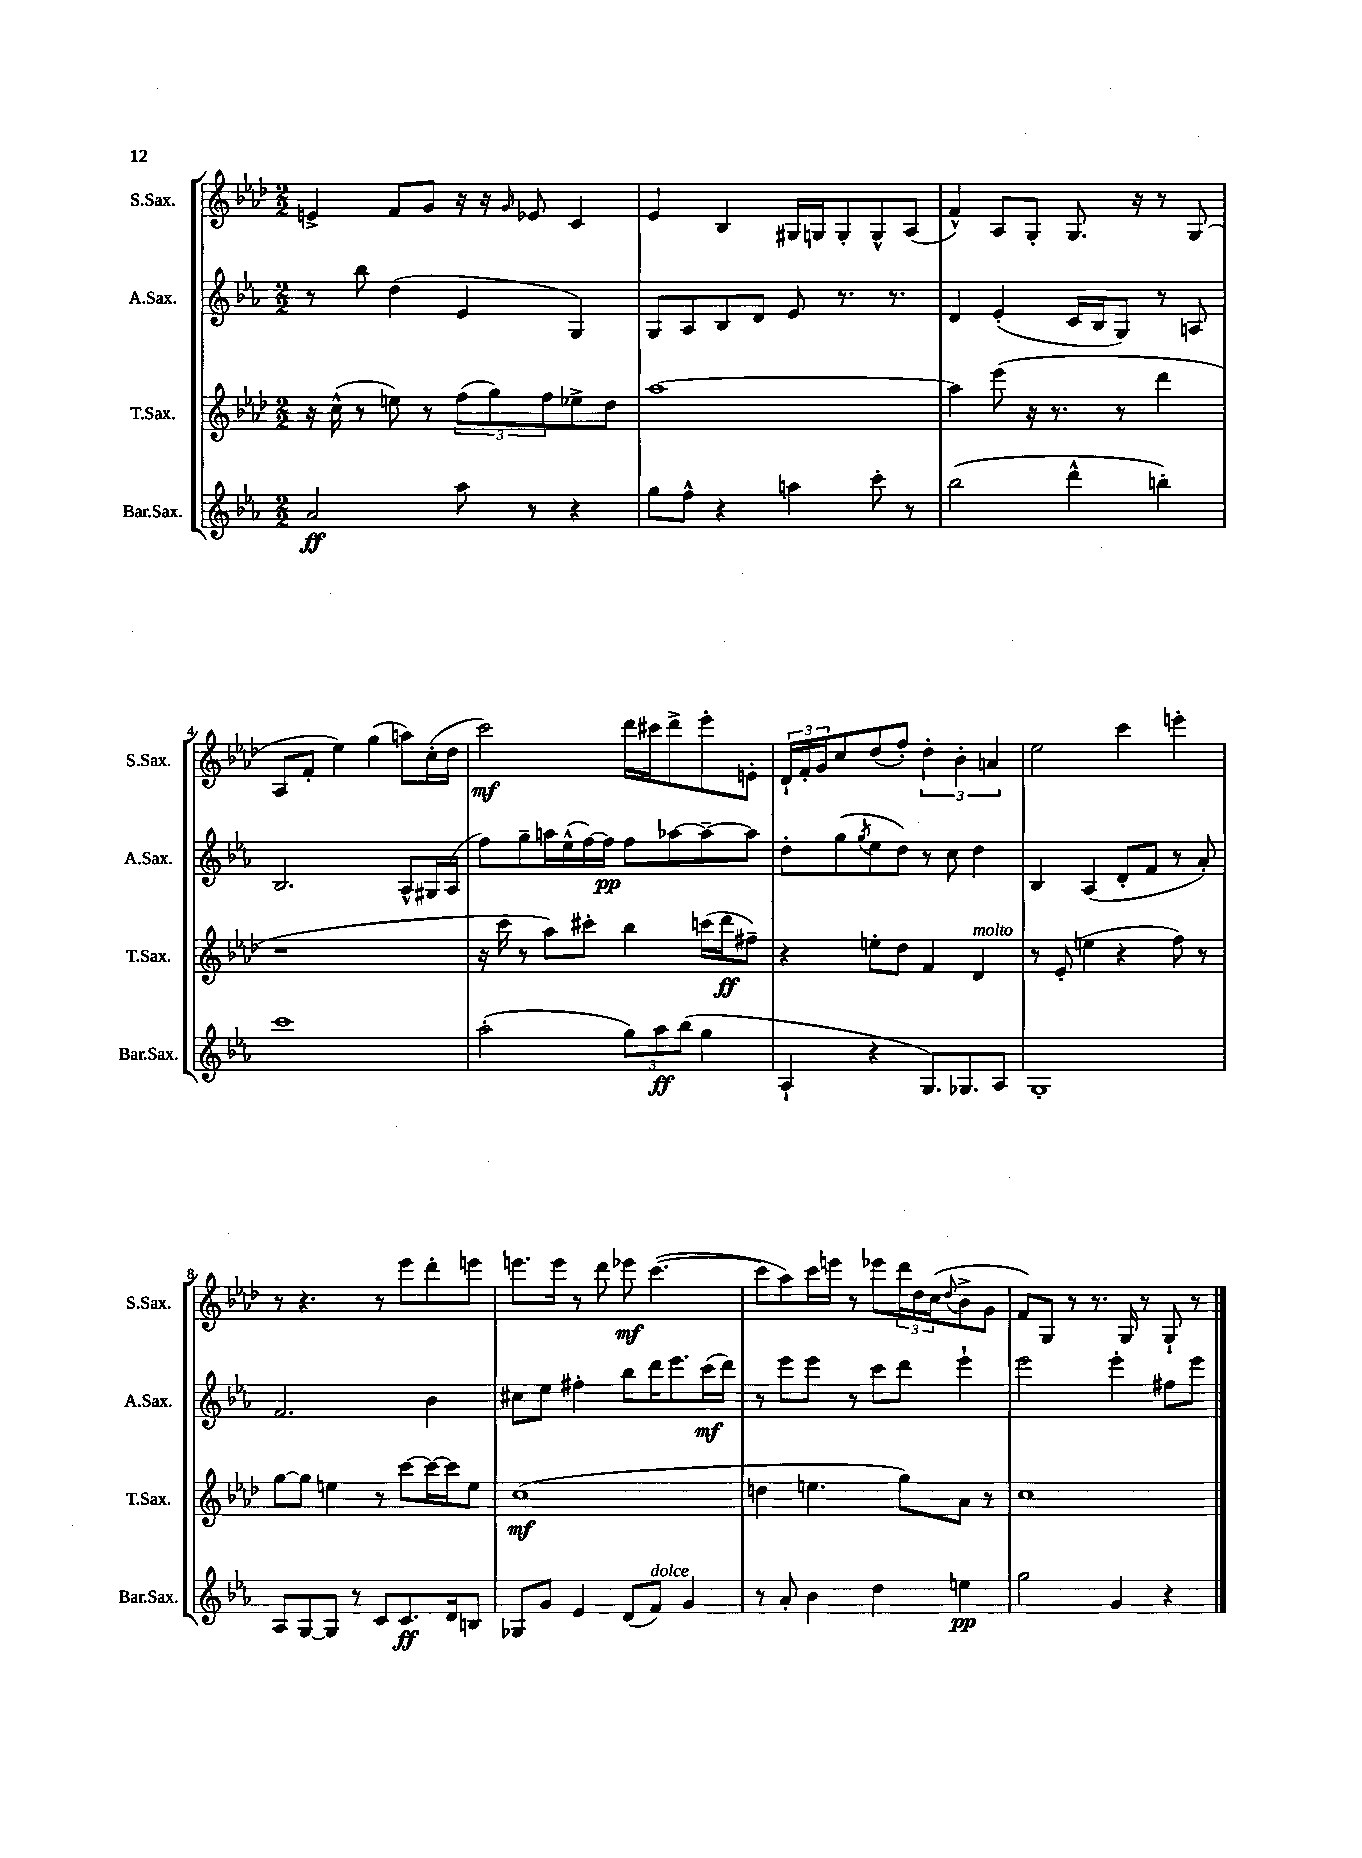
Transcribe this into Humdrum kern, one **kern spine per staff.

**kern	**dynam	**kern	**dynam	**kern	**dynam	**kern	**dynam
*part4	*part4	*part3	*part3	*part2	*part2	*part1	*part1
*staff4	*staff4	*staff3	*staff3	*staff2	*staff2	*staff1	*staff1
*I"Bar.Sax.	*	*I"T.Sax.	*	*I"A.Sax.	*	*I"S.Sax.	*
*I'Bar.Sax.	*	*I'T.Sax.	*	*I'A.Sax.	*	*I'S.Sax.	*
*clefG2	*	*clefG2	*	*clefG2	*	*clefG2	*
*k[b-e-a-]	*	*k[b-e-a-d-]	*	*k[b-e-a-]	*	*k[b-e-a-d-]	*
*M2/2	*	*M2/2	*	*M2/2	*	*M2/2	*
=1	=1	=1	=1	=1	=1	=1	=1
2a-/	ff	16r	.	8r	.	4en^/	.
.	.	(16cc^^\	.	.	.	.	.
.	.	8r	.	8bb-\	.	.	.
.	.	8een\)	.	(4dd\	.	8f/L	.
.	.	8r	.	.	.	8g/J	.
8aa-\	.	(12ff\L	.	4e-/	.	16r	.
.	.	.	.	.	.	16r	.
.	.	12gg\)	.	.	.	.	.
.	.	.	.	.	.	16qqg/	.
8r	.	.	.	.	.	8e-X/	.
.	.	12ff\	.	.	.	.	.
4r	.	8ee-X^\	.	4G/)	.	4c/	.
.	.	8dd-\J	.	.	.	.	.
=2	=2	=2	=2	=2	=2	=2	=2
8gg\L	.	[1aa-	.	8G/L	.	4e-/	.
8ff^^\J	.	.	.	8A-/	.	.	.
4r	.	.	.	8B-/	.	4B-/	.
.	.	.	.	8d/J	.	.	.
4aan\	.	.	.	8e-/	.	16G#X/LL	.
.	.	.	.	.	.	16Gn/J	.
.	.	.	.	8.r	.	8G'/	.
8ccc'\	.	.	.	.	.	8G^^/	.
.	.	.	.	8.r	.	.	.
8r	.	.	.	.	.	(8A-/J	.
=3	=3	=3	=3	=3	=3	=3	=3
(2bb-\	.	4aa-\]	.	4d/	.	4f^^/)	.
.	.	(8eee-\	.	(4e-'/	.	8A-/L	.
.	.	16r	.	.	.	8G'/J	.
.	.	8.r	.	.	.	.	.
4ddd^^\	.	.	.	16c/LL	.	8.G/	.
.	.	.	.	16B-/J	.	.	.
.	.	8r	.	8G/J)	.	.	.
.	.	.	.	.	.	16r	.
4bbn'\)	.	4ddd-\	.	8r	.	8r	.
.	.	.	.	8An/	.	(8G/	.
!!LO:LB:g=z
=4	=4	=4	=4	=4	=4	=4	=4
1ccc	.	1r	.	2.B-/	.	8A-/L	.
.	.	.	.	.	.	8f'/J	.
.	.	.	.	.	.	4ee-\)	.
.	.	.	.	.	.	(4gg\	.
.	.	.	.	8A-^^/L	.	8aan\L)	.
.	.	.	.	16G#X/L	.	(16cc'\L	.
.	.	.	.	(16A-/JJ	.	16dd-\JJ	.
=5	=5	=5	=5	=5	=5	=5	=5
(2aa-'\	.	16r	.	8ff\L)	.	2ccc\)	mf
.	.	16ccc\	.	.	.	.	.
.	.	8r	.	8gg~\	.	.	.
.	.	8aa-\L)	.	16aan\L	.	.	.
.	.	.	.	(16ee-^^\	.	.	.
.	.	8ccc#X'\J	.	[16ff\)	.	.	.
.	.	.	.	16ff\JJ]	pp	.	.
12gg\L)	.	4bb-\	.	8ff\L	.	16ddd-\LL	.
.	.	.	.	.	.	16ccc#X\J	.
12aa-\	ff	.	.	.	.	.	.
.	.	.	.	[8aa-X\	.	8ddd-^\	.
(12bb-\J	.	.	.	.	.	.	.
4gg\	.	(16cccn\LL	.	8aa-~\_	.	8eee-'\	.
.	.	16ddd-\J	ff	.	.	.	.
.	.	8ff#X~\J)	.	8aa-\J]	.	8en'\J	.
=6	=6	=6	=6	=6	=6	=6	=6
4A-`/	.	4r	.	8dd'\L	.	24d-`/LL	.
.	.	.	.	.	.	24f'/	.
.	.	.	.	.	.	24g/J	.
.	.	.	.	(8gg\	.	8cc/	.
.	.	.	.	8qgg/	.	.	.
4r	.	8een'\L	.	8ee-\	.	(8dd-/	.
.	.	8dd-\J	.	8dd\J)	.	8ff'/J)	.
8.G/L)	.	4f/	.	8r	.	6dd-'\	.
.	.	.	.	8cc\	.	.	.
.	.	.	.	.	.	6b-'\	.
8.G-X/	.	.	.	.	.	.	.
!	!	!LO:TX:a:i:t=molto	!	!	!	!	!
.	.	4d-/	.	4dd\	.	.	.
.	.	.	.	.	.	6an/	.
8A-/J	.	.	.	.	.	.	.
=7	=7	=7	=7	=7	=7	=7	=7
1G'	.	8r	.	4B-/	.	2ee-\	.
.	.	(8e-'/	.	.	.	.	.
.	.	4een\	.	(4A-/	.	.	.
.	.	4r	.	8d'/L	.	4ccc\	.
.	.	.	.	8f/J	.	.	.
.	.	8ff\)	.	8r	.	4eeen'\	.
.	.	8r	.	8a-'/)	.	.	.
!!LO:LB:g=z
=8	=8	=8	=8	=8	=8	=8	=8
8A-/L	.	[8gg\L	.	2.f/	.	8r	.
[8G/	.	8gg\J]	.	.	.	4.r	.
8G/J]	.	4een\	.	.	.	.	.
8r	.	.	.	.	.	.	.
8c/L	.	8r	.	.	.	8r	.
8.c/	ff	[8ccc\L	.	.	.	8eee-\L	.
.	.	16ccc\L_	.	4b-\	.	8ddd-'\	.
16d/k	.	16ccc\J]	.	.	.	.	.
8Bn/J	.	8ee\J	.	.	.	8eeen\J	.
=9	=9	=9	=9	=9	=9	=9	=9
8G-X/L	.	(1cc	mf	8cc#X\L	.	8.eeen\L	.
8g/J	.	.	.	8ee-\J	.	.	.
.	.	.	.	.	.	16eee\Jk	.
4e-/	.	.	.	4ff#X'\	.	8r	.
.	.	.	.	.	.	8ddd-\	.
(8d/L	.	.	.	8bb-\L	.	8eee-X\	mf
!LO:TX:a:i:t=dolce	!	!	!	!	!	!	!
8f/J)	.	.	.	16ddd\K	.	([4.ccc\	.
.	.	.	.	8.eee-\	.	.	.
4g/	.	.	.	.	.	.	.
.	.	.	.	(16ccc\L	mf	.	.
.	.	.	.	16ddd\JJ)	.	.	.
=10	=10	=10	=10	=10	=10	=10	=10
8r	.	4ddn\	.	8r	.	8ccc\L]	.
8a-'/	.	.	.	8eee-\L	.	8aa-\)	.
4b-\	.	4.een\	.	8eee-\J	.	16ccc\L	.
.	.	.	.	.	.	16eeen\JJ	.
.	.	.	.	8r	.	8r	.
4dd\	.	.	.	8ccc\L	.	8eee-X\L	.
.	.	8gg\L)	.	8ddd\J	.	24ddd-\L	.
.	.	.	.	.	.	24dd-\	.
.	.	.	.	.	.	(24cc\J	.
.	.	.	.	.	.	8qqdd-/	.
4een\	pp	8a-\J	.	4eee-`\	.	8b-^\	.
.	.	8r	.	.	.	8g\J	.
=11	=11	=11	=11	=11	=11	=11	=11
2gg\	.	1cc	.	2eee-\	.	8f/L)	.
.	.	.	.	.	.	8G/J	.
.	.	.	.	.	.	8r	.
.	.	.	.	.	.	8.r	.
4g/	.	.	.	4eee-'\	.	.	.
.	.	.	.	.	.	16G/	.
.	.	.	.	.	.	8r	.
4r	.	.	.	8ff#X\L	.	8G`/	.
.	.	.	.	8eee-\J	.	8r	.
==	==	==	==	==	==	==	==
*-	*-	*-	*-	*-	*-	*-	*-
